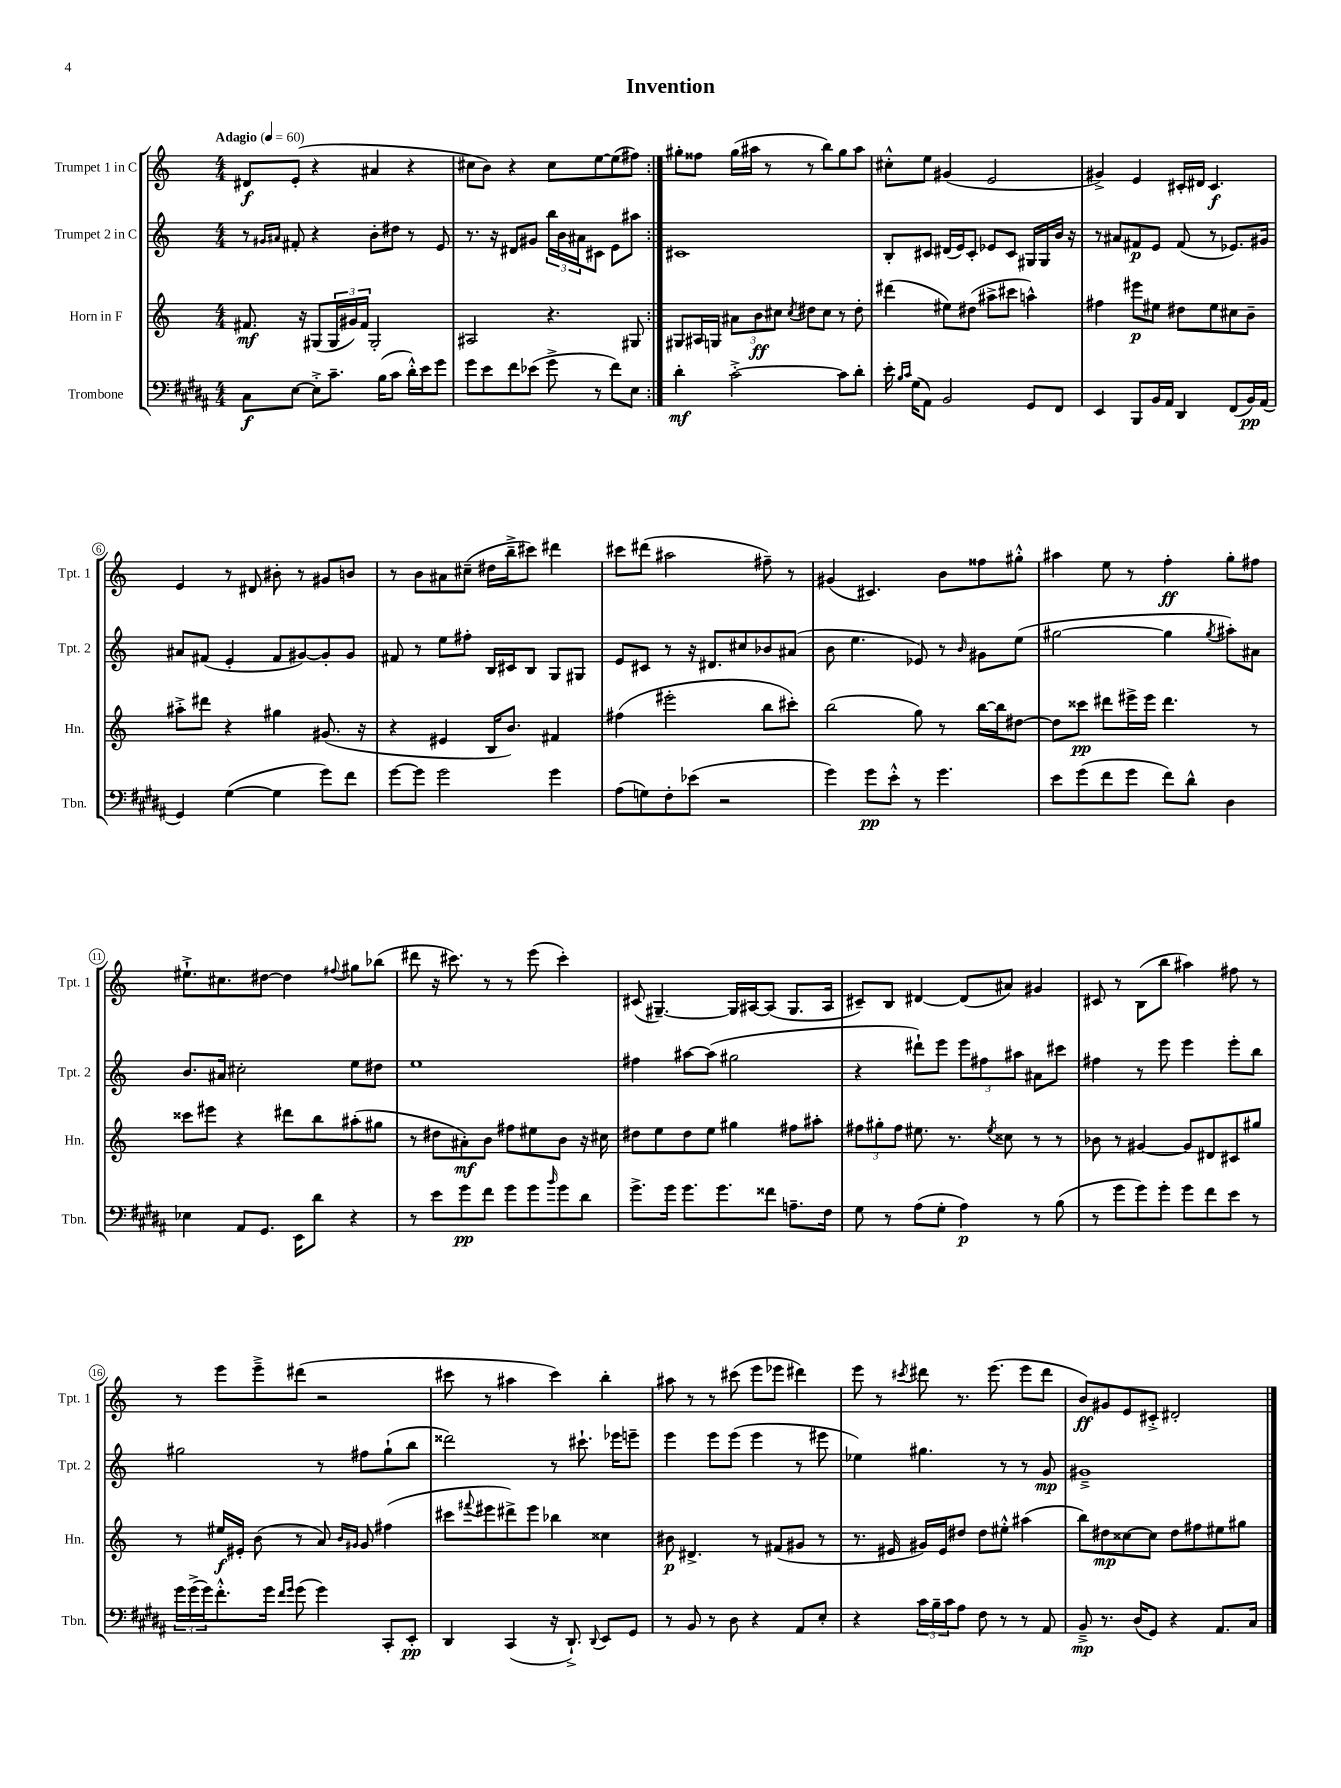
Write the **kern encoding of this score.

**kern	**dynam	**kern	**dynam	**kern	**dynam	**kern	**dynam
*part4	*part4	*part3	*part3	*part2	*part2	*part1	*part1
*staff4	*staff4	*staff3	*staff3	*staff2	*staff2	*staff1	*staff1
*I"Trombone	*	*I"Horn in F	*	*I"Trumpet 2 in C	*	*I"Trumpet 1 in C	*
*I'Tbn.	*	*I'Hn.	*	*I'Tpt. 2	*	*I'Tpt. 1	*
*clefF4	*	*clefG2	*	*clefG2	*	*clefG2	*
*k[f#c#g#d#a#]	*	*k[]	*	*k[]	*	*k[]	*
*M4/4	*	*M4/4	*	*M4/4	*	*M4/4	*
*MM60	*	*MM60	*	*MM60	*	*MM60	*
=1	=1	=1	=1	=1	=1	=1	=1
!	!	!	!	!	!	!LO:TX:a:B:t=Adagio	!
8C#\L	f	8.f#X/	mf	8r	.	8d#X/L	f
.	.	.	.	16qqg#X/LL	.	.	.
.	.	.	.	16qqa#X/JJ	.	.	.
[8E\J	.	.	.	8f#X'/	.	(8e'/J	.
.	.	16r	.	.	.	.	.
8E'^\L]	.	(8G#X/L	.	4r	.	4r	.
8.c#~\J	.	24G#/L	.	.	.	.	.
.	.	24g#X/)	.	.	.	.	.
.	.	24f#/JJ	.	.	.	.	.
.	.	2G#'/	.	8b'\L	.	4a#X/	.
(16B\KL	.	.	.	.	.	.	.
8c#\J	.	.	.	8dd#X\J	.	.	.
16d#'^^\LL)	.	.	.	8r	.	4r	.
16e\J	.	.	.	.	.	.	.
8g#\J	.	.	.	8e/	.	.	.
=2	=2	=2	=2	=2	=2	=2	=2
8g#\L	.	2A#X/	.	8.r	.	8cc#X\L	.
8e\	.	.	.	.	.	8b\J)	.
.	.	.	.	16r	.	.	.
8f#\	.	.	.	8d#X/L	.	4r	.
(8e-X\J	.	.	.	8g#X/J	.	.	.
8g#^\	.	4.r	.	24bb\LL	.	8cc#\L	.
.	.	.	.	24b\	.	.	.
.	.	.	.	24a#X\J	.	.	.
8r	.	.	.	8c#X\J	.	[8ee\	.
8f#\L)	.	.	.	8e\L	.	(8ee\]	.
8E\J	.	8G#X/	.	8aa#X\J	.	8ff#X\J)	.
=3:|!	=3:|!	=3:|!	=3:|!	=3:|!	=3:|!	=3:|!	=3:|!
4d#'\	mf	8G#X/L	.	1c#X	.	8gg#X'\L	.
.	.	16A#X/L	.	.	.	8ff##X\J	.
.	.	16Gn/JJ	.	.	.	.	.
[2c#'^\	.	12a#X\L	.	.	.	(16gg#\LL	.
.	.	.	.	.	.	16aa#X\JJ	.
.	.	12b\	ff	.	.	.	.
.	.	.	.	.	.	8r	.
.	.	12cc#X\J	.	.	.	.	.
.	.	8qcc#/	.	.	.	.	.
.	.	8dd#X\L	.	.	.	8r	.
.	.	8cc#\J	.	.	.	8bb\L)	.
8c#\L]	.	8r	.	.	.	8gg#\	.
8d#'\J	.	8dd#'\	.	.	.	8aa#\J	.
=4	=4	=4	=4	=4	=4	=4	=4
16e'\	.	(4ddd#X\	.	8B'/L	.	8cc#X'^^\L	.
16qqB/LL	.	.	.	.	.	.	.
16qqc#/JJ	.	.	.	.	.	.	.
(16G#\KL	.	.	.	.	.	.	.
8AA#\J)	.	.	.	8c#X/J	.	8ee\J	.
2BB/	.	8ee#X\L)	.	(16d#X/LL	.	(4g#X/	.
.	.	.	.	16e/J)	.	.	.
.	.	(8dd#X\J	.	8c#'/J	.	.	.
.	.	8aa#X^\L	.	8e-X/L	.	2e/	.
.	.	8ccc#X\J	.	8c#/J	.	.	.
8GG#/L	.	4aan^^\)	.	16G#X/LL	.	.	.
.	.	.	.	16G#/	.	.	.
8FF#/J	.	.	.	16b/JJ	.	.	.
.	.	.	.	16r	.	.	.
=5	=5	=5	=5	=5	=5	=5	=5
4EE/	.	4ff#X\	.	8r	.	4g#X^/)	.
.	.	.	.	8a#X/L	.	.	.
8BBB/L	.	8eee#X\L	p	8f#X/	p	4e/	.
16BB/L	.	8ee#X\J	.	8e/J	.	.	.
16AA#/JJ	.	.	.	.	.	.	.
4DD#/	.	8dd#X\L	.	(8f#/	.	16c#X'/LL	.
.	.	.	.	.	.	16d#X/JJ	.
.	.	8ee#\	.	8r	.	4.c#/	f
(8FF#/L	.	8cc#X\	.	8.e-X/L)	.	.	.
16BB/L)	pp	8b~\J	.	.	.	.	.
(16AA#/JJ	.	.	.	16g#X/Jk	.	.	.
!!LO:LB:g=z
=6	=6	=6	=6	=6	=6	=6	=6
4GG#/)	.	8aa#X'^\L	.	8a#X/L	.	4e/	.
.	.	8ddd#X\J	.	(8f#X/J	.	.	.
([4G#\	.	4r	.	4e'/	.	8r	.
.	.	.	.	.	.	8d#X/	.
4G#\]	.	4gg#X\	.	8f#/L	.	8b#X'\	.
.	.	.	.	[8g#X/)	.	8r	.
8g#\L)	.	(8.g#X/	.	8g#'/]	.	8g#X/L	.
8f#\J	.	.	.	8g#/J	.	8bn/J	.
.	.	16r	.	.	.	.	.
=7	=7	=7	=7	=7	=7	=7	=7
[8g#\L	.	4r	.	8f#X/	.	8r	.
8g#\J]	.	.	.	8r	.	8b\L	.
2g#\	.	4e#X/	.	8ee\L	.	8a#X\	.
.	.	.	.	8ff#X'\J	.	(8cc#X~\J	.
.	.	16B/KL	.	16B/LL	.	16dd#X\LL	.
.	.	8.b/J)	.	16c#X/J	.	16bb~^\J	.
.	.	.	.	8B/J	.	8ccc#X\J)	.
4g#\	.	4f#X/	.	8G/L	.	4ddd#X\	.
.	.	.	.	8G#X/J	.	.	.
=8	=8	=8	=8	=8	=8	=8	=8
(8A#\L	.	(4ff#X\	.	8e/L	.	8ccc#X\L	.
8Gn\)	.	.	.	8c#X/J	.	(8ddd#X\J	.
8F#'\	.	2eee#X'\	.	8r	.	2aa#X\	.
(8e-X\J	.	.	.	16r	.	.	.
.	.	.	.	8.d#X/L	.	.	.
2r	.	.	.	.	.	.	.
.	.	.	.	8cc#X/	.	.	.
.	.	8bb\L	.	8b-X/	.	8ff#X~\)	.
.	.	8ccc#X'\J)	.	(8a#X/J	.	8r	.
=9	=9	=9	=9	=9	=9	=9	=9
4g#\)	.	(2bb\	.	8b\	.	(4g#X/	.
.	.	.	.	4.ee\	.	.	.
8g#\L	pp	.	.	.	.	4.c#X/)	.
8e'^^\J	.	.	.	.	.	.	.
8r	.	8gg\)	.	8e-X/)	.	.	.
4.g#\	.	8r	.	8r	.	8b\L	.
.	.	.	.	16qqb/	.	.	.
.	.	[16bb\LL	.	8g#X\L	.	8ff##X\	.
.	.	16bb\J]	.	.	.	.	.
.	.	[8dd#X\J	.	(8ee\J	.	8gg#X'^^\J	.
=10	=10	=10	=10	=10	=10	=10	=10
8e\L	.	8dd#\L]	.	[2gg#X\	.	4aa#X\	.
(8g#\	.	8ccc##X\J	pp	.	.	.	.
8f#\	.	8ddd#X\L	.	.	.	8ee\	.
8g#\J	.	16eee#X^\L	.	.	.	8r	.
.	.	16eee#\JJ	.	.	.	.	.
8f#\L)	.	4.ddd#\	.	4gg#\]	.	4ff'\	ff
8d#^^\J	.	.	.	.	.	.	.
.	.	.	.	8qgg#/	.	.	.
4D#\	.	.	.	8aa#X'\L)	.	8gg'\L	.
.	.	8r	.	8a#X\J	.	8ff#X\J	.
!!LO:LB:g=z
=11	=11	=11	=11	=11	=11	=11	=11
4E-X\	.	8ccc##X\L	.	8.b/L	.	8.ee#X`^\L	.
.	.	8eee#X\J	.	.	.	.	.
.	.	.	.	16a#X/Jk	.	8.cc#X\	.
8AA#/L	.	4r	.	2cc#X'\	.	.	.
8.GG#/J	.	.	.	.	.	[8dd#X\J	.
.	.	8ddd#X\L	.	.	.	4dd#\]	.
16EE\KL	.	.	.	.	.	.	.
8d#\J	.	8bb\	.	.	.	.	.
.	.	.	.	.	.	8qqff#X/	.
4r	.	(8aa#X'\	.	8ee\L	.	8gg#X\L	.
.	.	8gg#X\J	.	8dd#X\J	.	(8bb-X\J	.
=12	=12	=12	=12	=12	=12	=12	=12
8r	.	8r	.	1ee	.	8ddd#X\	.
8e\L	.	8dd#X\L	.	.	.	16r	.
.	.	.	.	.	.	8.ccc#X\)	.
8g#\	pp	8a#X'\)	mf	.	.	.	.
8f#\J	.	8b\J	.	.	.	8r	.
8g#\L	.	8ff#X\L	.	.	.	8r	.
8g#\	.	8ee#X\	.	.	.	(8eee\	.
16qqb/	.	.	.	.	.	.	.
8g#\	.	8b\J	.	.	.	4ccc#'\)	.
8d#\J	.	16r	.	.	.	.	.
.	.	16cc#X\	.	.	.	.	.
=13	=13	=13	=13	=13	=13	=13	=13
8.g#^\L	.	8dd#X\L	.	4ff#X\	.	(8c#X/	.
.	.	8ee\	.	.	.	[4.G#X~/)	.
16g#\Jk	.	.	.	.	.	.	.
8.g#\L	.	8dd#\	.	[8aa#X\L	.	.	.
.	.	8ee\J	.	(8aa#\J]	.	.	.
8.g#\	.	.	.	.	.	.	.
.	.	4gg#X\	.	2gg#X\	.	16G#/LL]	.
.	.	.	.	.	.	[16A#X/J	.
8f##X\J	.	.	.	.	.	(8A#/J]	.
8.An~\L	.	8ff#X\L	.	.	.	8.G#/L	.
.	.	8aa#X'\J	.	.	.	.	.
16F#\Jk	.	.	.	.	.	16A#/Jk	.
=14	=14	=14	=14	=14	=14	=14	=14
8G#\	.	12ff#X\L	.	4r	.	8c#X~/L)	.
.	.	12gg#X'\	.	.	.	.	.
8r	.	.	.	.	.	8B/J	.
.	.	12ff#\J	.	.	.	.	.
(8A#\L	.	8.ee#X\	.	8ddd#X`\L)	.	[4d#X/	.
8G#'\J	.	.	.	8eee\J	.	.	.
.	.	8.r	.	.	.	.	.
4A#\)	p	.	.	12eee\L	.	(8d#/L]	.
.	.	.	.	12ff#X\	.	.	.
.	.	8qee#/	.	.	.	.	.
.	.	8cc##X\	.	.	.	8a#X/J)	.
.	.	.	.	12aa#X\J	.	.	.
8r	.	8r	.	8a#X\L	.	4g#X/	.
(8B\	.	8r	.	8ccc#X\J	.	.	.
=15	=15	=15	=15	=15	=15	=15	=15
8r	.	8b-X\	.	4ff#X\	.	8c#X/	.
8g#\L	.	8r	.	.	.	8r	.
8g#\)	.	[4g#X/	.	8r	.	(8B\L	.
8g#'\J	.	.	.	8eee\	.	8bb\J	.
8g#\L	.	8g#/L]	.	4eee\	.	4aa#X\)	.
8f#\	.	8d#X/	.	.	.	.	.
8e\J	.	8c#X/	.	8eee'\L	.	8ff#X\	.
8r	.	8gg#X/J	.	8bb\J	.	8r	.
!!LO:LB:g=z
=16	=16	=16	=16	=16	=16	=16	=16
24g#\LL	.	8r	.	2gg#X\	.	8r	.
(24g#^\	.	.	.	.	.	.	.
24g#\J)	.	.	.	.	.	.	.
8.f#'^^\	.	16ee#X/LL	f	.	.	8eee\L	.
.	.	16e#X'/JJ	.	.	.	.	.
.	.	(8b\	.	.	.	8eee~^\	.
16g#\Jk	.	.	.	.	.	.	.
16qqf#/LL	.	.	.	.	.	.	.
16qqg#/JJ	.	.	.	.	.	.	.
(8g#\	.	8r	.	.	.	(8ddd#X\J	.
4g#\)	.	8a/)	.	8r	.	2r	.
.	.	16qqb/LL	.	.	.	.	.
.	.	16qqg#X/JJ	.	.	.	.	.
.	.	8g#/	.	8ff#X\L	.	.	.
8CC#'/L	.	(4ff#X\	.	(8gg#`\	.	.	.
8EE'/J	pp	.	.	8bb\J	.	.	.
=17	=17	=17	=17	=17	=17	=17	=17
4DD#/	.	8ccc#X\L	.	2ddd##X\)	.	8ccc#X\	.
.	.	8qqfff#X/	.	.	.	.	.
.	.	8eee#X\	.	.	.	8r	.
(4CC#/	.	8ddd#X^\)	.	.	.	4aa#X\	.
.	.	8eee#\J	.	.	.	.	.
16r	.	4bb-X\	.	8r	.	4ccc#\)	.
8.DD#`^/)	.	.	.	.	.	.	.
.	.	.	.	8.ccc#X`\	.	.	.
8qqDD#/	.	.	.	.	.	.	.
8EE/L	.	4cc##X\	.	.	.	4bb'\	.
.	.	.	.	16eee-X\KL	.	.	.
8GG#/J	.	.	.	8eeen~\J	.	.	.
=18	=18	=18	=18	=18	=18	=18	=18
8r	.	8b#X\	p	4eee\	.	8aa#X\	.
8BB/	.	4.d#X^/	.	.	.	8r	.
8r	.	.	.	8eee\L	.	8r	.
8D#\	.	.	.	(8eee\J	.	(8ccc#X\	.
4r	.	8r	.	4eee\	.	8eee\L	.
.	.	(8f#X/L	.	.	.	8eee-X\J	.
8AA#/L	.	8g#X/J	.	8r	.	4ddd#X\)	.
8E'/J	.	8r	.	8eee#X\	.	.	.
=19	=19	=19	=19	=19	=19	=19	=19
4r	.	8.r	.	4ee-X\)	.	8eee\	.
.	.	.	.	.	.	8r	.
.	.	16e#X/	.	.	.	.	.
.	.	.	.	.	.	8qccc#X/	.
24c#\LL	.	16g#X/LL)	.	4.gg#X\	.	8ddd#X\	.
24B~\	.	.	.	.	.	.	.
.	.	16e#/J	.	.	.	.	.
24c#\J	.	.	.	.	.	.	.
8A#\J	.	8dd#X/J	.	.	.	8.r	.
8F#\	.	8dd#\L	.	.	.	.	.
.	.	.	.	.	.	(8.eee\	.
8r	.	8ee#X'^^\J	.	8r	.	.	.
8r	.	(4aa#X\	.	8r	.	8eee\L	.
8AA#/	.	.	.	8g/	mp	8ddd#\J	.
=20	=20	=20	=20	=20	=20	=20	=20
8BB~^/	mp	8bb\L)	.	1g#X~^	.	8b/L)	ff
8.r	.	8dd#X\	mp	.	.	8g#X/	.
.	.	[8cc##X\	.	.	.	8e/	.
(16D#/KL	.	.	.	.	.	.	.
8GG#/J)	.	8cc##\J]	.	.	.	8c#X'^/J	.
4r	.	8dd#\L	.	.	.	2d#X'/	.
.	.	8ff#X\	.	.	.	.	.
8.AA#/L	.	8ee#X\	.	.	.	.	.
.	.	8gg#X\J	.	.	.	.	.
16C#/Jk	.	.	.	.	.	.	.
==	==	==	==	==	==	==	==
*-	*-	*-	*-	*-	*-	*-	*-
